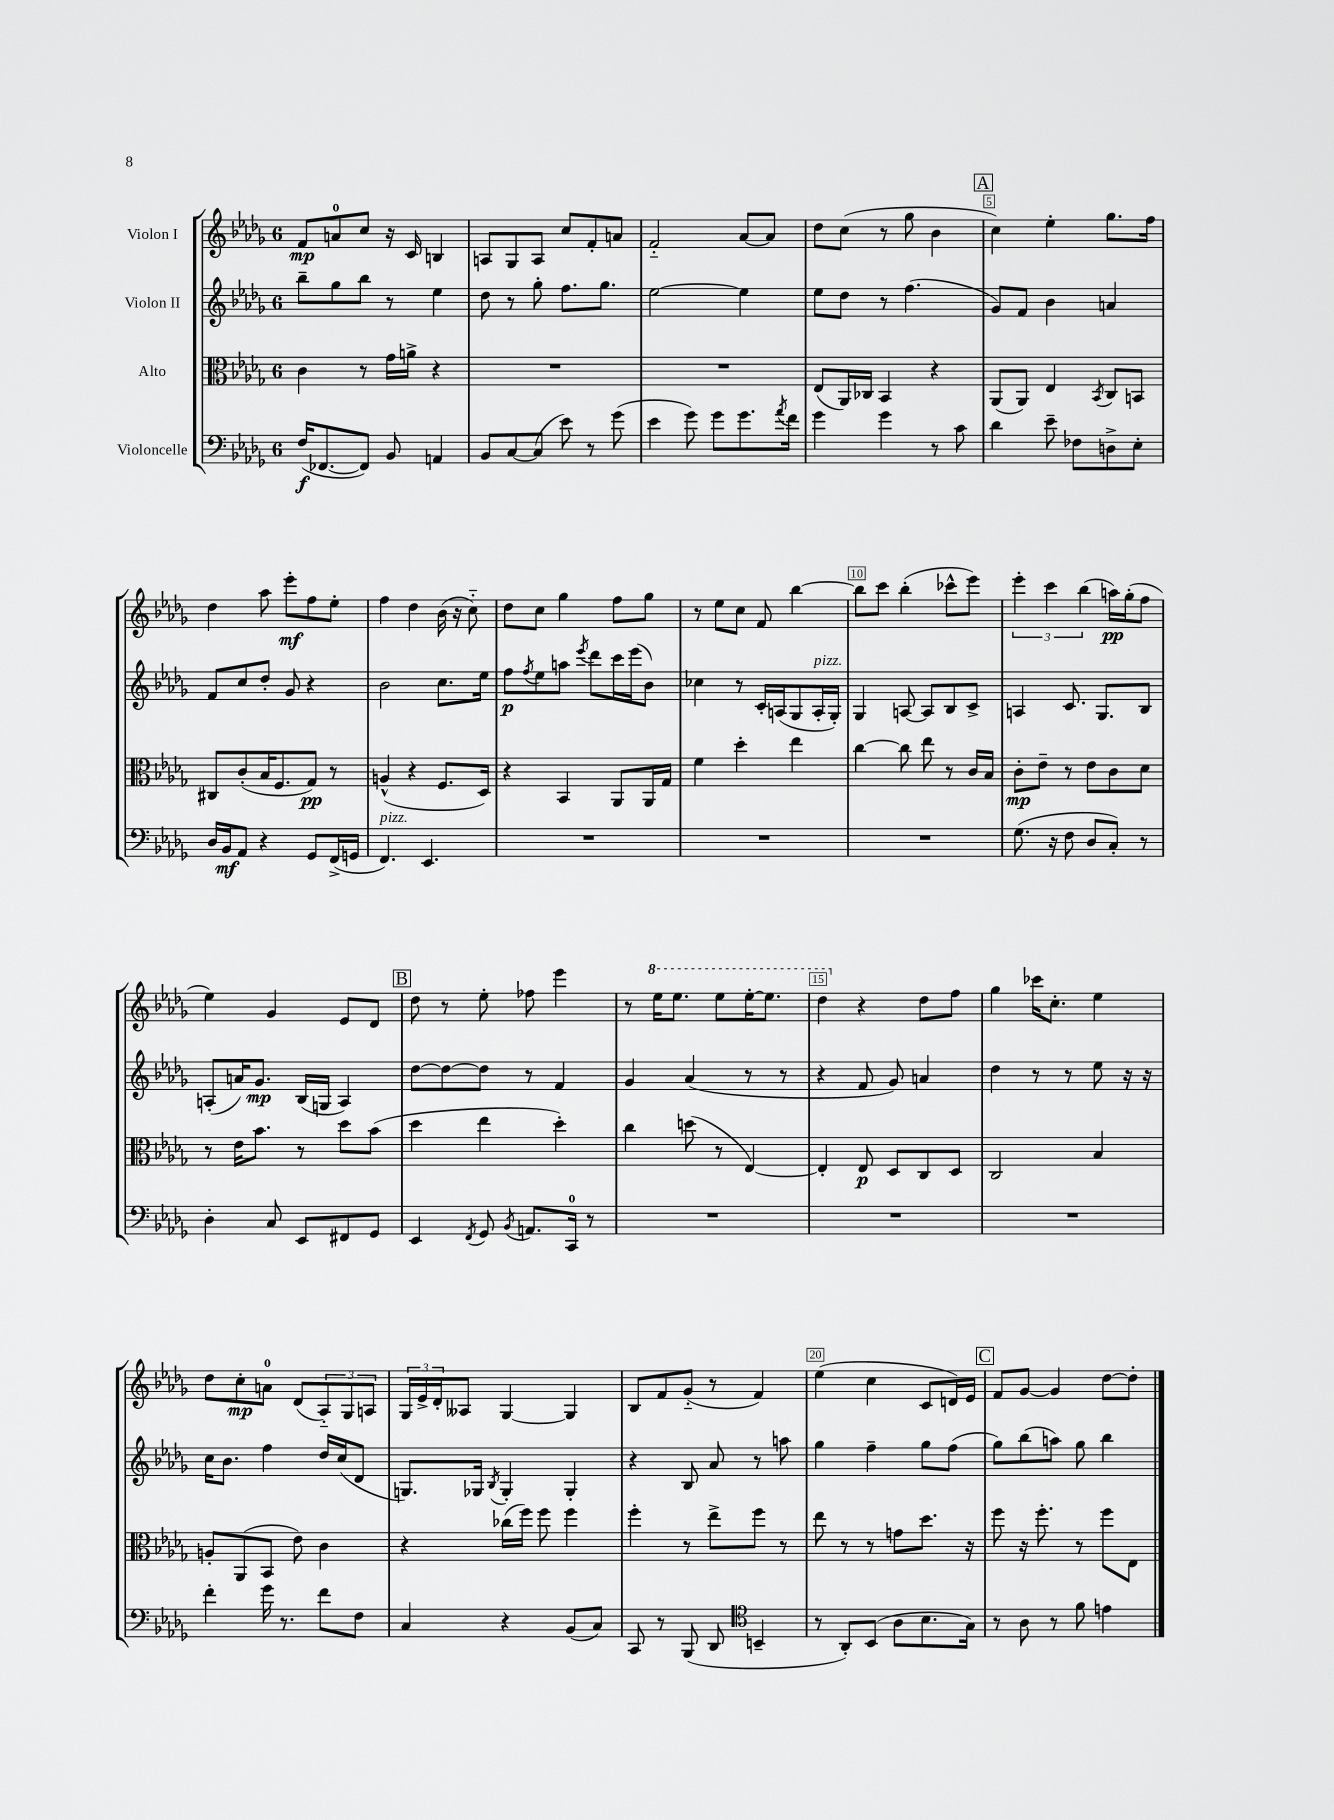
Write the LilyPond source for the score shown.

<<
\new StaffGroup <<
\new Staff = "s0" \with { instrumentName = "Violon I" } {
    \clef treble \key des \major \once \override Staff.TimeSignature.style = #'single-digit \time 6/8
    f'8\mp a'8-0 c''8 r16 c'16 b4 |
    a8 ges8 a8 c''8 f'8-. a'8 |
    f'2-_ aes'8~ aes'8 |
    des''8 c''8( r8 ges''8 bes'4 |
    \mark \markup { \box "A" } c''4) ees''4-. ges''8. f''16 |
    des''4 aes''8 ees'''8-.\mf f''8 ees''8-. |
    f''4 des''4 bes'16( r16 c''8-_) |
    des''8 c''8 ges''4 f''8 ges''8 |
    r8 ees''8 c''8 f'8 bes''4~ |
    bes''8 c'''8 bes''4-.( ces'''8-^ ees'''8) |
    \tuplet 3/2 { ees'''4-. c'''4 bes''4( } a''16\pp) ges''16-.( f''8 |
    ees''4) ges'4 ees'8 des'8 |
    \mark \markup { \box "B" } des''8 r8 ees''8-. fes''8 ees'''4 |
    r8 \ottava #1 ees'''16 ees'''8. ees'''8 ees'''16~-. ees'''8. |
    des'''4 \ottava #0 r4 des''8 f''8 |
    ges''4 ces'''16 c''8.-. ees''4 |
    des''8 c''8-.\mp a'8-0 des'8( \tuplet 3/2 { aes8-_) ges8 a8 } |
    \tuplet 3/2 { ges16 ees'16-> des'16-. } aeses8 ges4~ ges4 |
    bes8 f'8 ges'8-_( r8 f'4) |
    ees''4( c''4 c'8 d'16) ees'16 |
    \mark \markup { \box "C" } f'8 ges'8~ ges'4 des''8~ des''8-. \bar "|." |
}
\new Staff = "s1" \with { instrumentName = "Violon II" } {
    \clef treble \key des \major \once \override Staff.TimeSignature.style = #'single-digit \time 6/8
    bes''8-- ges''8 bes''8 r8 ees''4 |
    des''8 r8 ges''8-. f''8. ges''8. |
    ees''2~ ees''4 |
    ees''8 des''8 r8 f''4.( |
    \mark \markup { \box "A" } ges'8) f'8 bes'4 a'4 |
    f'8 c''8 des''8-. ges'8 r4 |
    bes'2 c''8. ees''16 |
    f''8\p \acciaccatura { f''8 } ees''8 a''8 \acciaccatura { ees'''8 } des'''8 c'''16 ees'''16( bes'8) |
    ces''4 r8 c'16-. a16( ges8 a16-.^\markup { \italic "pizz." } ges16-.) |
    ges4 a8~ a8 bes8 c'8-> |
    a4 c'8. ges8. bes8 |
    a8-.( a'16) ges'8.\mp bes16( g16 a4) |
    \mark \markup { \box "B" } des''8~ des''8~ des''8 r8 f'4 |
    ges'4 aes'4( r8 r8 |
    r4 f'8 ges'8) a'4 |
    des''4 r8 r8 ees''8 r16 r16 |
    c''16 bes'8. f''4 des''16 c''16( des'8 |
    g8.) ges16 \acciaccatura { bes8 } ges4-. ges4-. |
    r4 bes8 aes'8 r8 a''8 |
    ges''4 f''4-- ges''8 f''8( |
    \mark \markup { \box "C" } ges''8) bes''8( a''8) ges''8 bes''4 \bar "|." |
}
\new Staff = "s2" \with { instrumentName = "Alto" } {
    \clef alto \key des \major \once \override Staff.TimeSignature.style = #'single-digit \time 6/8
    c'4 r8 ges'16 a'16-> r4 |
    R2. |
    R2. |
    ees8( aes,16) ces16 bes,4 r4 |
    \mark \markup { \box "A" } aes,8( aes,8) ees4 \acciaccatura { bes,8 } c8 b,8 |
    cis8 c'8-.( bes16 f8. ges8\pp) r8 |
    a4-^( r4 f8. des16) |
    r4 bes,4 aes,8 aes,16 ges16 |
    f'4 des''4-. ees''4 |
    c''4~ c''8 ees''8 r8 c'16 bes16 |
    c'8-.\mp ees'8-- r8 ees'8 c'8 des'8 |
    r8 ees'16 bes'8. r8 des''8 bes'8( |
    \mark \markup { \box "B" } des''4 ees''4 des''4-.) |
    c''4 d''8( r8 ees4~) |
    ees4-. ees8\p des8 c8 des8 |
    c2 bes4 |
    a8-. aes,8( bes,8 ees'8) c'4 |
    r4 ces''16( f''16) f''8 f''4 |
    f''4-. r8 ees''8-> f''8 r8 |
    ees''8 r8 r8 g'8 des''8. r16 |
    \mark \markup { \box "C" } f''8 r16 f''8.-. r8 f''8 ees8 \bar "|." |
}
\new Staff = "s3" \with { instrumentName = "Violoncelle" } {
    \clef bass \key des \major \once \override Staff.TimeSignature.style = #'single-digit \time 6/8
    f16\f( fes,8.~ fes,8) bes,8 a,4 |
    bes,8 c8~ c8( ees'8) r8 ges'8( |
    ees'4 ges'8) ges'8 ges'8. \acciaccatura { aes'8 } f'16 |
    ges'4 ges'4 r8 c'8 |
    \mark \markup { \box "A" } des'4 ees'8-- fes8 d8-> ees8-. |
    des16 bes,16\mf aes,8 r4 ges,8 f,16->( g,16 |
    f,4.^\markup { \italic "pizz." }) ees,4. |
    R2. |
    R2. |
    R2. |
    ges8.( r16 f8 des8 c8-.) r8 |
    des4-. c8 ees,8 fis,8 ges,8 |
    \mark \markup { \box "B" } ees,4 \acciaccatura { f,8 } ges,8 \acciaccatura { bes,8 } a,8. c,16-0 r8 |
    R2. |
    R2. |
    R2. |
    f'4-. ges'16 r8. f'8 f8 |
    c4 r4 bes,8( c8) |
    c,8 r8 bes,,8( des,8 \clef tenor b,4-- |
    r8 aes,8-.) bes,8( aes8 bes8. ges16) |
    \mark \markup { \box "C" } r8 aes8 r8 f'8 e'4 \bar "|." |
}
>>
>>
\layout { \context { \Score \override BarNumber.break-visibility = ##(#f #t #t) barNumberVisibility = #(every-nth-bar-number-visible 5) \override BarNumber.stencil = #(make-stencil-boxer 0.1 0.3 ly:text-interface::print) } }
